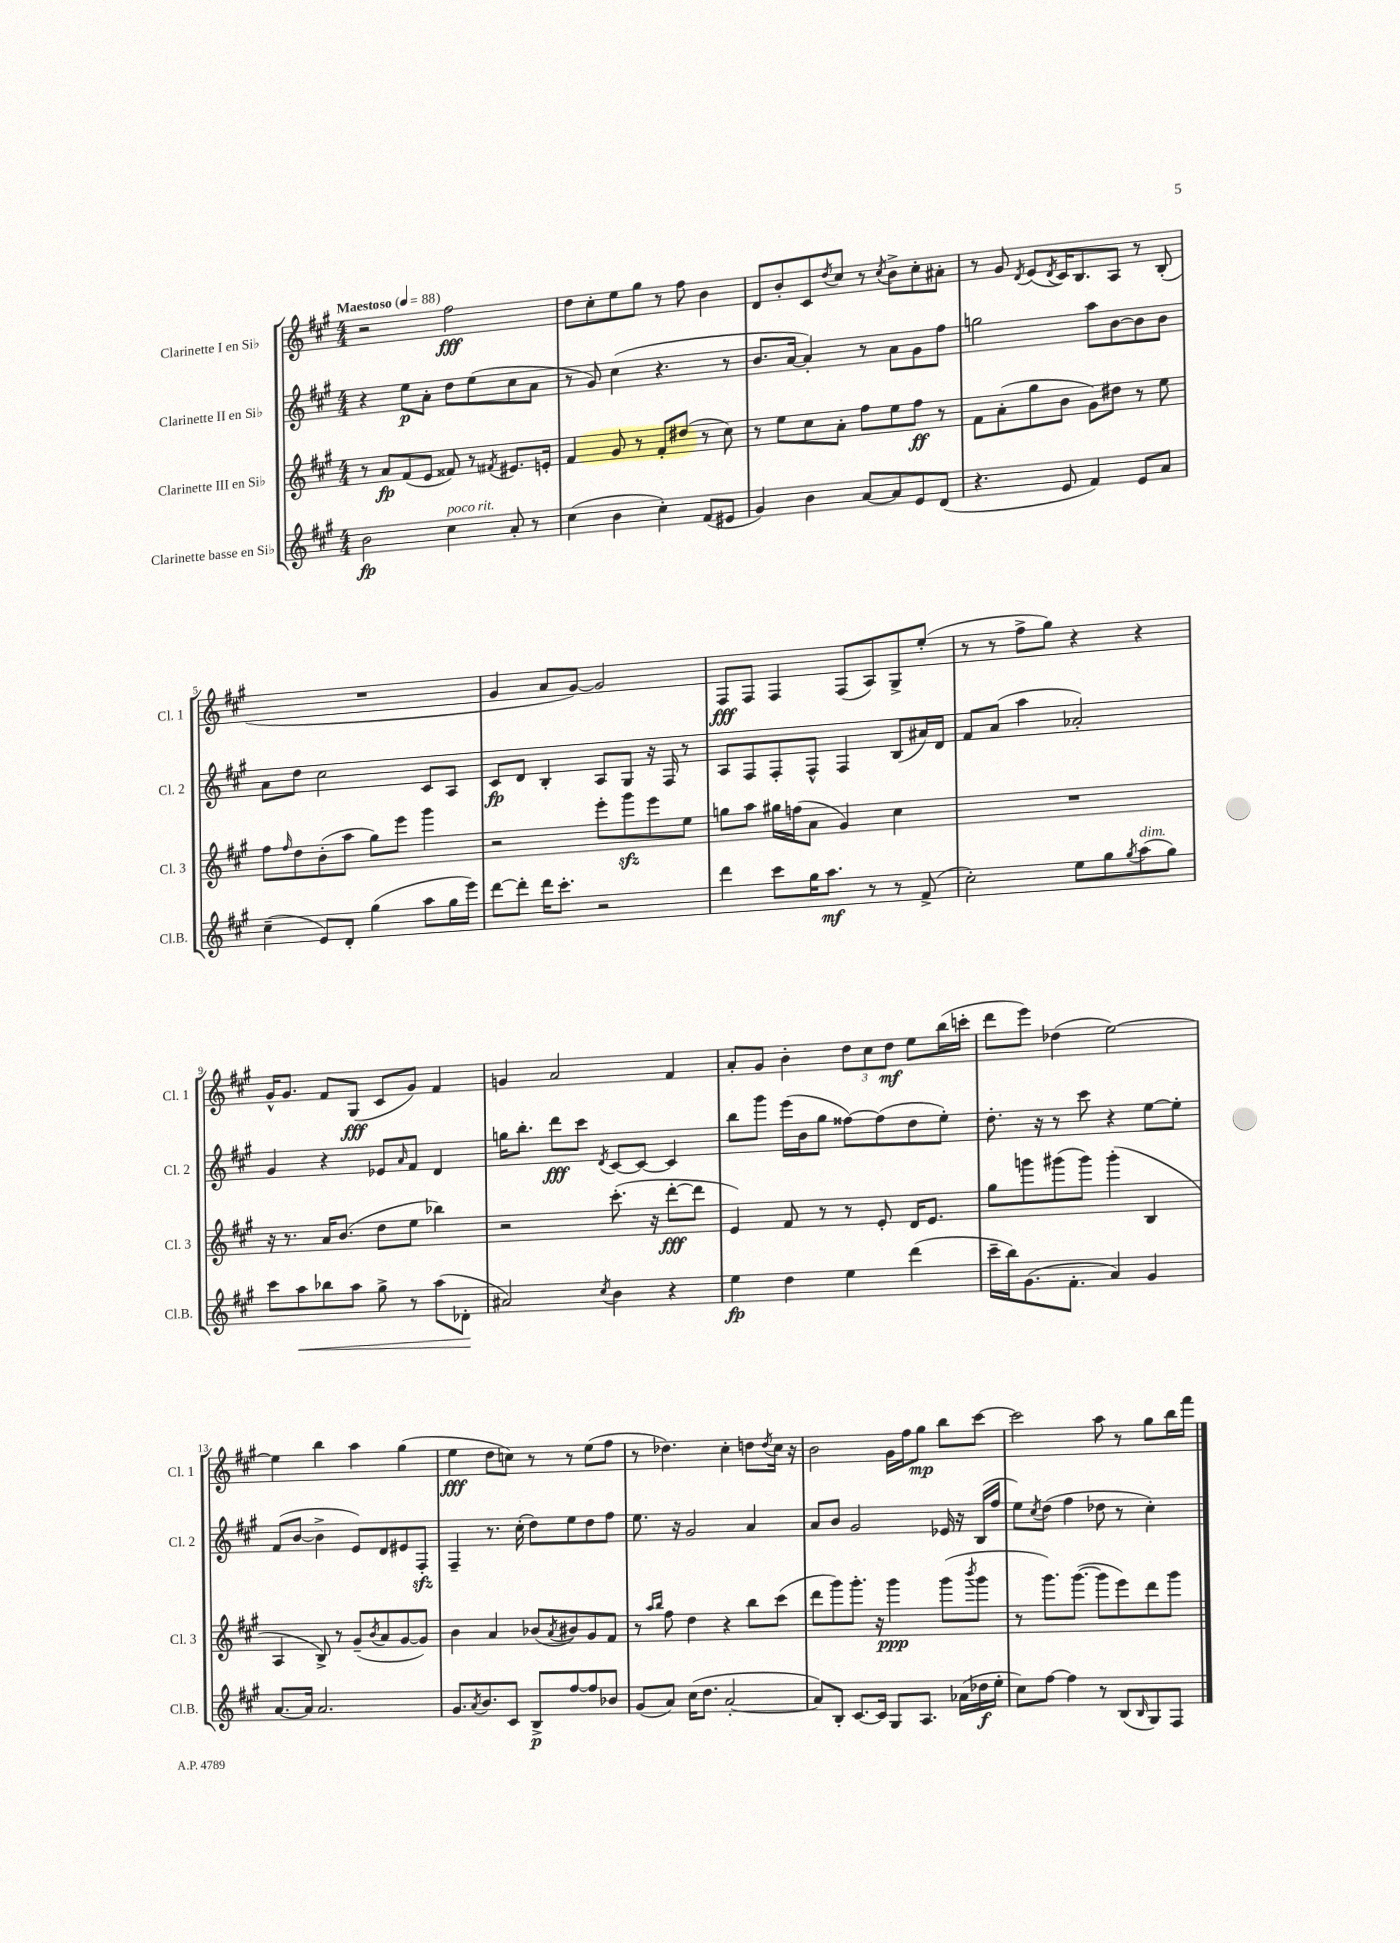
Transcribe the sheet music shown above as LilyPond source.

<<
\new StaffGroup <<
\new Staff = "s0" \with { instrumentName = "Clarinette I en Sib" shortInstrumentName = "Cl. 1" } {
    \clef treble \key a \major \numericTimeSignature \time 4/4 \tempo "Maestoso" 4 = 88
    r2 fis''2\fff |
    d''8 cis''8-. e''8 gis''8 r8 fis''8 b'4 |
    d'8 b'8-. cis'8 \acciaccatura { d''8 } cis''8 r8 \acciaccatura { cis''8 } b'8-> cis''8-. ais'8-. |
    r8 gis'8 \acciaccatura { d'8 } e'8( \acciaccatura { d'8 } cis'16) b8. a8 r8 b8-.( |
    R1 |
    gis'4 a'8 gis'8~) gis'2 |
    fis8\fff fis8 fis4 fis8( a8) gis8-> e''8-.( |
    r8 r8 fis''8-> gis''8) r4 r4 |
    gis'16-^ gis'8. fis'8 gis8\fff( cis'8 gis'8) fis'4 |
    g'4 a'2 fis'4 |
    a'8-. gis'8 b'4-. \tuplet 3/2 { d''8 cis''8 d''8\mf } e''8 b''16( c'''16-. |
    d'''8 e'''8) des''4( e''2~) |
    e''4 b''4 a''4 gis''4( |
    e''4\fff d''8 c''8) r8 r8 e''8( fis''8 |
    r8 des''4.) cis''4-. d''8 \acciaccatura { d''8 } cis''16 r16 |
    b'2 gis'16 fis''16 gis''8\mp b''8 cis'''8~ |
    cis'''2 a''8 r8 gis''8 b''16 fis'''16 \bar "|." |
}
\new Staff = "s1" \with { instrumentName = "Clarinette II en Sib" shortInstrumentName = "Cl. 2" } {
    \clef treble \key a \major \numericTimeSignature \time 4/4
    r4 e''8\p a'8-. d''8 e''8( cis''8 a'8 |
    r8 gis'8) cis''4( r4. r8 |
    b'8. a'16~ a'4-.) r8 a'8 gis'8 fis''8 |
    g''2 a''8 b'8~ b'8 b'8 |
    a'8 d''8 cis''2 cis'8 a8 |
    cis'8\fp d'8 b4-. a8 gis8 r16 fis16 r8 |
    a8 fis8 fis8-. fis8-^ fis4 b8( ais'16) d'16 |
    fis'8 a'8( a''4 aes'2-.) |
    gis'4 r4 ees'8 \grace { a'16 } fis'8 d'4 |
    g''16 b''8.-. d'''8\fff cis'''8 \acciaccatura { d'8 } cis'8~ cis'8~ cis'4 |
    b''8 gis'''8 e'''16( b'16 gis''8 fisis''8~) fisis''8( d''8 e''8-.) |
    d''8.-. r16 r8 cis'''8 r4 e''8~ e''8-. |
    fis'8( b'8~ b'4-> e'8) d'8 eis'8 fis8-.\sfz |
    fis4-- r8. cis''16-.( d''8) e''8 d''8 fis''8 |
    e''8. r16 gis'2 a'4 |
    a'8 b'8 gis'2 ees'16 r16 b16( fis''16 |
    e''8) \acciaccatura { cis''8 } d''8( fis''4 des''8 r8 cis''4-.) \bar "|." |
}
\new Staff = "s2" \with { instrumentName = "Clarinette III en Sib" shortInstrumentName = "Cl. 3" } {
    \clef treble \key a \major \numericTimeSignature \time 4/4
    r8 a'8\fp fis'8( e'8 fisis'8) r8 \acciaccatura { fis'8 } eis'8. e'16-. |
    fis'4 gis'8 r8 fis'8-. dis''8( r8 cis''8) |
    r8 e''8 cis''8 a'8-. fis''8 e''8 fis''8\ff r8 |
    fis'8 a'8-.( gis''8 b'8 gis'8) dis''8 r8 e''8 |
    fis''8 \grace { fis''16 } d''8 b'8-.( a''8 gis''8) e'''8 gis'''4 |
    r2 e'''8-. gis'''8\sfz e'''8 e''8 |
    g''8 a''8 gis''16 f''16( a'8 gis'4) cis''4 |
    R1 |
    r16 r8. a'16 b'8.( d''8 e''8 bes''4) |
    r2 cis'''8.-.( r16 d'''8~-.\fff d'''8 |
    e'4) fis'8 r8 r8 e'8-. d'16 e'8. |
    gis''8 g'''8 gis'''8( gis'''8) gis'''4-.( b4 |
    a4 b8->) r8 gis'8--( \acciaccatura { b'8 } a'8 gis'8~ gis'8) |
    b'4 a'4 bes'8( \acciaccatura { a'8 } bis'8) gis'8 fis'8 |
    r8 \grace { a''16 b''16 } fis''8 d''4 r4 b''8 cis'''8( |
    d'''8 gis'''8) gis'''8.-. r16 gis'''4\ppp gis'''8( \acciaccatura { b'''8 } gis'''8 |
    r8 gis'''8.) gis'''8.~( gis'''8 e'''8) d'''8 gis'''8 \bar "|." |
}
\new Staff = "s3" \with { instrumentName = "Clarinette basse en Sib" shortInstrumentName = "Cl.B." } {
    \clef treble \key a \major \numericTimeSignature \time 4/4
    b'2\fp cis''4^\markup { \italic "poco rit." } a'8-. r8 |
    cis''4( b'4 cis''4-.) fis'8( eis'8 |
    gis'4) b'4 a'8~ a'8 e'8 d'8( |
    r4. e'8 fis'4) e'8 a'8 |
    cis''4--( e'8) d'8-. gis''4( a''8 gis''16 e'''16) |
    d'''8~ d'''8-. d'''16 cis'''8.-. r2 |
    d'''4 cis'''8 gis''16 a''8.\mf r8 r8 fis'8->( |
    cis''2-.) e''8 gis''8 \acciaccatura { gis''8 } a''8^\markup { \italic "dim." }( gis''8) |
    cis'''8 a''8\< bes''8 a''8 gis''8-> r8 a''8( des'8-.\! |
    ais'2) \acciaccatura { cis''8 } b'4 r4 |
    e''4\fp d''4 e''4 d'''4( |
    cis'''16-- b''16) gis'8.( fis'8.-. a'4) gis'4 |
    a'8.~ a'16 a'2. |
    gis'8. \acciaccatura { a'8 } b'8. cis'8 b8->\p fis''8~ fis''8 bes'8 |
    gis'8( a'8) cis''16( d''8. a'2~-. |
    a'8) b8-. cis'8.~ cis'16 gis8 a8. aes'16( des''16\f e''16-. |
    cis''8) fis''8~ fis''4 r8 b8( \grace { b16 } gis8) fis8 \bar "|." |
}
>>
>>
